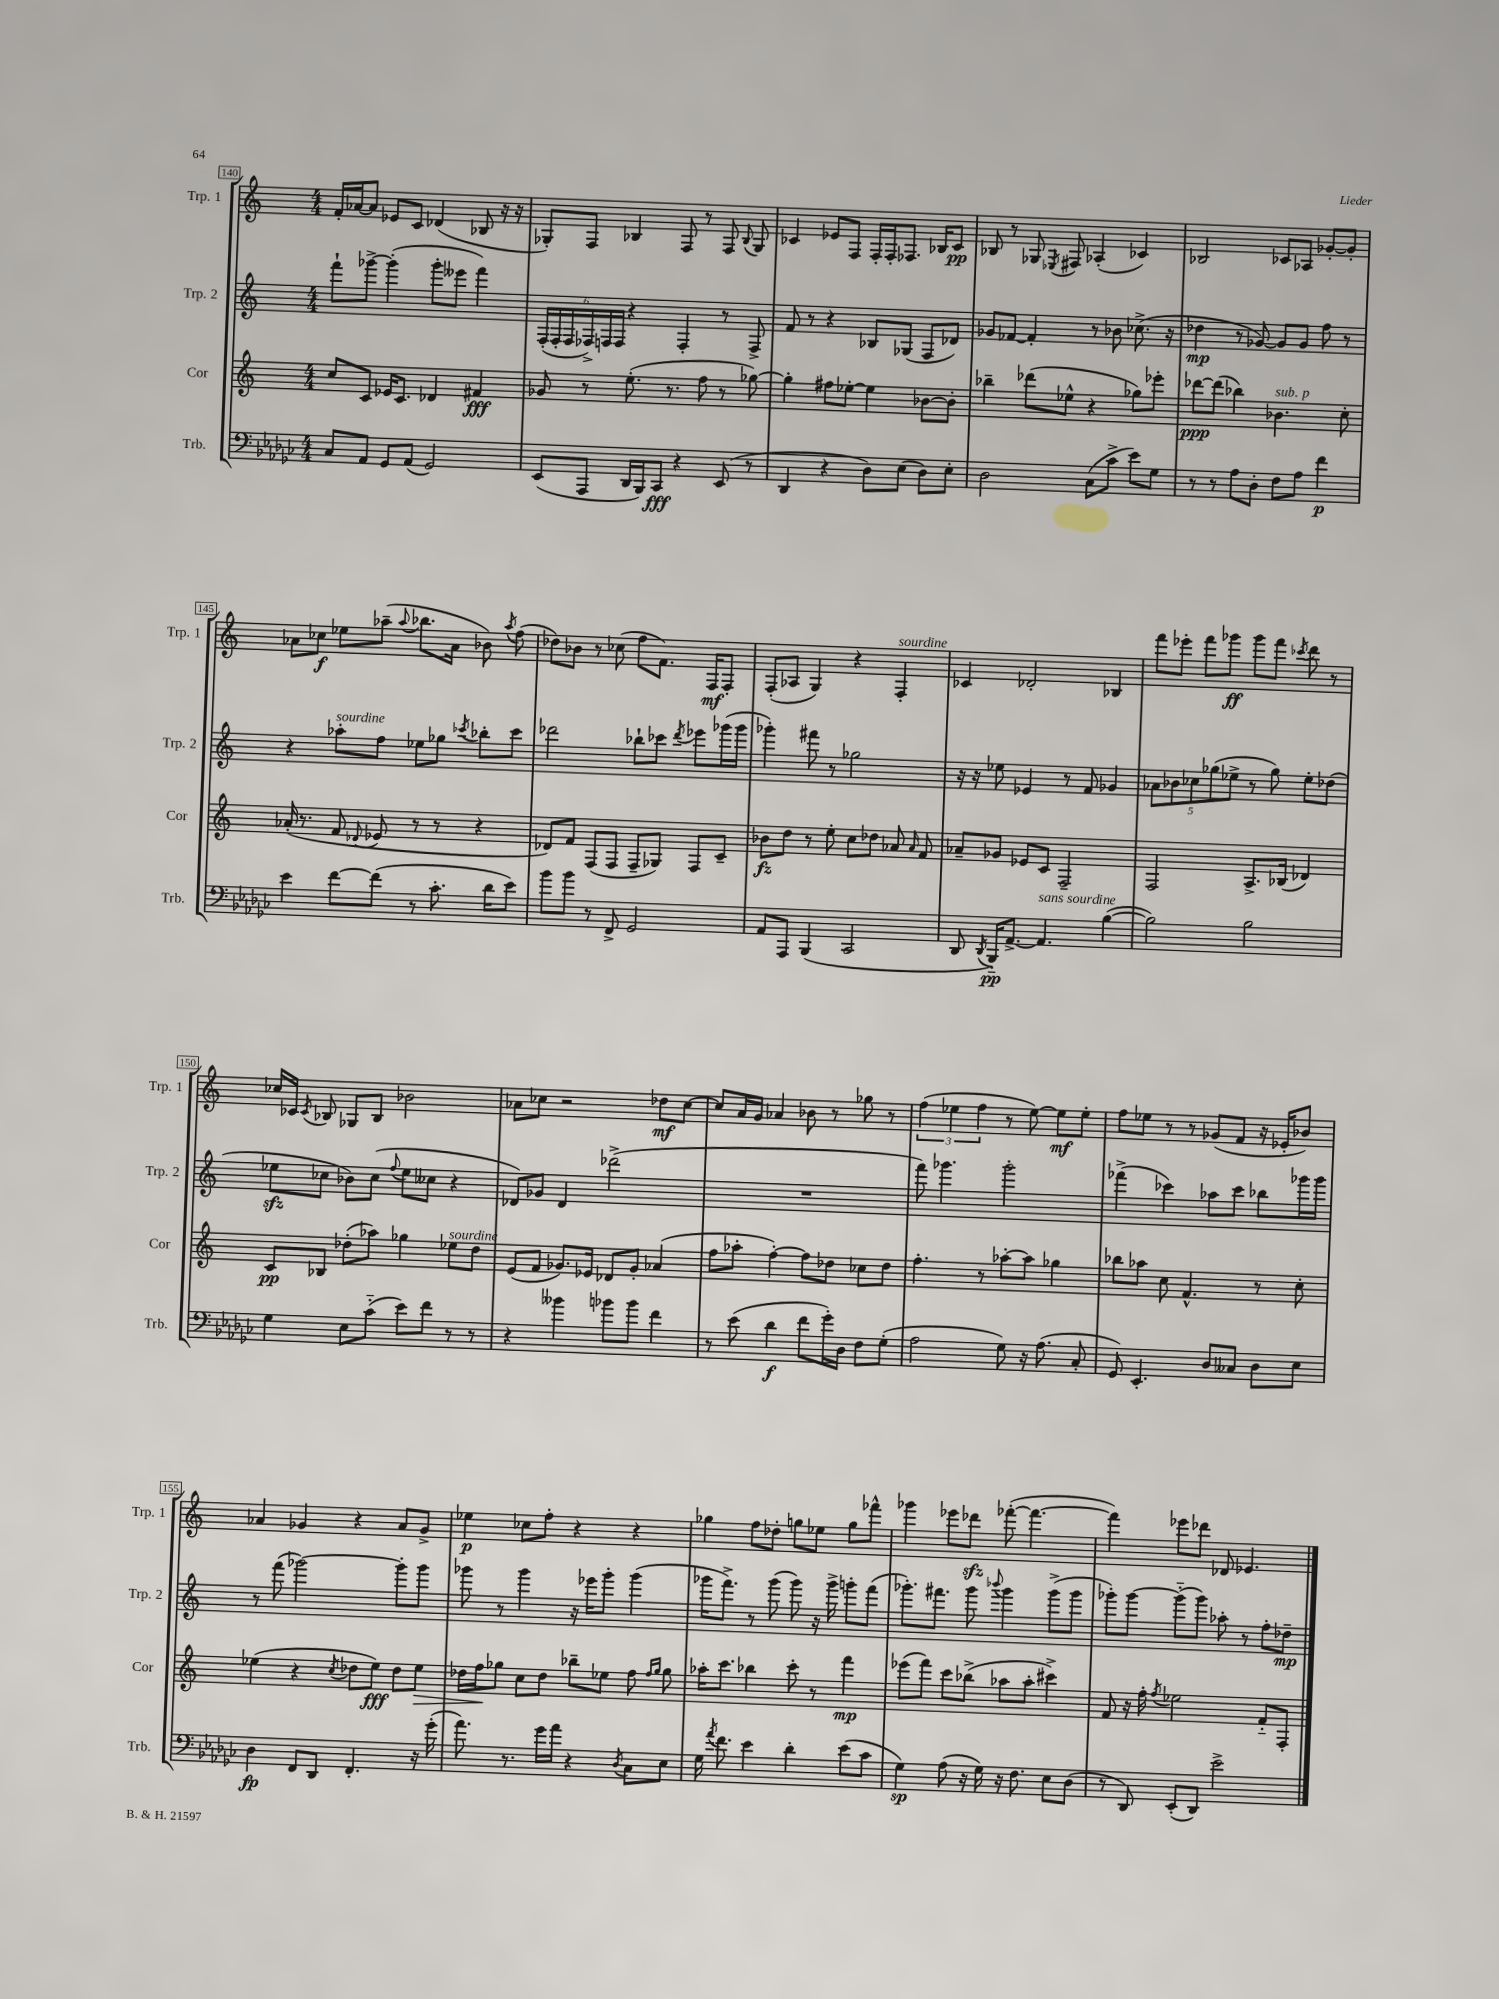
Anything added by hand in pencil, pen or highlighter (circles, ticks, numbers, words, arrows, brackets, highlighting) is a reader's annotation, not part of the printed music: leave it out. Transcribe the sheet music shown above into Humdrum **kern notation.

**kern	**kern	**kern	**kern
*staff4	*staff3	*staff2	*staff1
*clefF4	*clefG2	*clefG2	*clefG2
*k[b-e-a-d-g-c-]	*k[]	*k[]	*k[]
*M4/4	*M4/4	*M4/4	*M4/4
8C-/L	8cc/L	8fff`\L	16f'/LL
.	.	.	[16a-/J
8AA-/J	8c/J	[8ggg-^\J	8a-/]J
8GG-/L	16e-/LK	(4ggg-'\]	8e-/L
.	8.c/J	.	.
(8AA-/J	.	.	8c/J
2GG-/)	4d-/	8ggg-'\L	(4d-/
.	.	8eee--\J	.
.	4f#/	4fff\)	8B-/
.	.	.	16r
.	.	.	16r
=	=	=	=
(8EE-/L	8g-/	(24F'/LL	8G-'/L)
.	.	24F'/	.
.	.	24F/	.
8AAA-/J	8r	24F-^/)	8F/J
.	.	24F/	.
.	.	24F/JJ	.
16DD-/LL	(8.ee'\	4r	4B-/
16BBB-/J)	.	.	.
8CC-/J	.	.	.
.	8.r	.	.
4r	.	4F'/	8F/
.	8ff\	.	8r
(8EE-/	8r	8r	8F/
.	.	.	8qqB-/
8r	[8gg-\)	8F^/	8G-/
=	=	=	=
4DD-/	4gg-'\]	8f/	4c-/
.	.	8r	.
4r	8ff#\L	4r	8e-/L
.	[8ee-'\J	.	8F/J
8D-\L)	4ee-\]	8B-/L	16F'/LL
.	.	.	16F'/J
(8E-\J	.	(8G-/J	8.F-/J
8D-\L)	[8b-\L	8F/L	.
.	.	.	16B-/LK
8E-'\J	8b-'\]J	8d-/J)	8c-/J
=	=	=	=
2D-\	4bb-~\	8g-/L	8B-/
.	.	[8f-/J	8r
.	(8ddd-\L	4f-'/]	8G-/
.	.	.	8qE-/
.	8ee-^^\J	.	8F#/
(8C-\L	4r	8r	(4A-'/
8c-^\J	.	8b-\	.
8e-\L)	8gg-\L)	(8.cc-^\	4c-/)
8G-\J	8eee-'\J	.	.
.	.	16r	.
=	=	=	=
8r	[8ddd-\L	4dd-\	2B-/
8r	(8ddd-\]J	.	.
8A-\L	4bb-\)	8r	.
8D-'\J	.	[8g-/)	.
8F\L	4.b-\	8g-/]L	8c-/L
8A-\J	.	8g-/J	8A-/J
4f\	.	8ff\	[8g-'/L
.	8cc'\	8r	8g-'/]J
=	=	=	=
4e-\	(16a-'/	4r	8a-\L
.	8.r	.	.
.	.	.	8cc-\J
[8f\L	8f/	8aa-'\L	8ee-\L
.	8qqd-/	.	.
(8f\]J	8e-/	8ff\J	(8aa-~\J
.	.	.	8qqaa-/
8r	8r	8ee-\L	8.bb-\L
8.c-'\	8r	8gg-\J	.
.	.	.	16a-\Jk
.	.	8qccc-/	.
.	4r	8bb-'\L	8b-\)
16d-\LK	.	.	.
.	.	.	8qaa-/
8e-\J)	.	8ccc-\J	(8ff\
=	=	=	=
8b-\L	8d-/L)	2ddd-\	8dd-\L)
8b-\J	8f/J	.	8b-\J
8r	(8F/L	.	8r
8FF^/	8F/J	.	(8cc-\
2GG-/	8F~/L	8bb-`\L	8ff\L
.	8G-/J)	8ccc-\J	8.f\J)
.	.	8qddd-/	.
.	8F/L	8eee-\L	.
.	.	.	16F/LK
.	8c~/J	(16ggg-\L	8F'/J
.	.	16ggg-\JJ	.
=	=	=	=
8AA-/L	8b-\L	4ggg-'\)	(8F'/L
8AAA-/J	8dd\J	.	8A-/J
(4BBB-/	8r	8fff#\	4G/)
.	8ee'\	8r	.
2CC-/	8cc\L	2gg-\	4r
.	8dd-\J	.	.
.	8a-/	.	4F'/
.	16qqa-/	.	.
.	8f/	.	.
=	=	=	=
8DD-/	8a-~/L	16r	4c-/
.	.	16r	.
8qDD-/	.	.	.
16BBB-'~/LK)	8g-/J	8ee-\	.
[8.AA-^/J	.	.	.
.	8e-/L	4e-/	2d-'/
4.AA-/]	8c/J	.	.
.	2F~/	8r	.
.	.	8f/	.
([4B-\	.	4g-/	4B-/
=	=	=	=
2B-\])	2F/	10a-\L	8fff\L
.	.	10b-\	.
.	.	.	8eee-'\J
.	.	10cc-\	.
.	.	.	8fff\L
.	.	(10gg-\	.
.	.	.	8ggg-\J
.	.	10ee-^\J	.
2B-\	8.A^/L	8r	8ggg-\L
.	.	8gg-\)	8fff\J
.	(16B-/Jk	.	.
.	.	.	8qccc-/
.	4d-/)	8ee-'\L	8ddd\
.	.	(8dd-\J	8r
=	=	=	=
4G-\	8c/L	8ee-\L	16cc-/LL
.	.	.	16c-/JJ
.	.	.	8qc-/
.	8B-/J	8cc-\J	8B-/
8E-\L	(8dd-'\L	8b-\L)	8G-/L
(8c-'~\J	8aa-\J)	(8cc-\J	8B-/J
.	.	8qqff/	.
8e-\L)	4gg-\	8ee-\L	2b-\
8f\J	.	8cc--\J	.
8r	8ee-\L	4r	.
8r	8dd-\J	.	.
=	=	=	=
4r	(8e/L	8d-/L)	8a-\L
.	8f/J	8g-/J	8cc-\J
4b--\	8.g-/L)	4d-/	2r
.	16e-/Jk	.	.
8b-\L	8d-/L	(2ddd-^\	.
8b-\J	8g-'/J	.	.
4f\	(4a-/	.	8dd-\L
.	.	.	[8cc-\J
=	=	=	=
8r	8ff\L	1r	8cc-/]L
(8e-\	8aa-'\J	.	16a/L
.	.	.	16g/JJ
4d-\	[4ff'\)	.	4a-/
8f\L	8ff\]L	.	8b-\
16g-'\L)	8dd-\J	.	8r
16D-\JJ	.	.	.
8F\L	8cc-\L	.	8gg-\
(8G-'\J	8dd-\J	.	8r
=	=	=	=
2A-\	4.ff'\	8fff\)	(6ff\
.	.	4.ggg-\	.
.	.	.	6ee-\
.	.	.	6ff\
.	8r	.	.
8G-\)	[8aa-'\L	2ggg-'\	8r
16r	8aa-\]J	.	[8ee-\)
(8.A-\	.	.	.
.	4gg-\	.	8ee-\]L
8C-'/	.	.	8ee-'\J
=	=	=	=
8GG-/)	8bb-\L	(4fff-^\	8ff\L
4.EE-'/	8aa-\J	.	8ee-\J
.	8cc\	4ccc-\)	8r
.	4.f^^/	.	8r
8D-/L	.	8aa-\L	(8g-/L
8C--/J	.	8ccc-\J	8f/J
8D-\L	8r	8bb-\L	16r
.	.	.	16e-'/LK
8E-\J	8cc'\	16ggg-\L	8b-/J)
.	.	16ggg-\JJ	.
=	=	=	=
4D-\	(4ee-\	8r	4a-/
.	.	(8fff\	.
8FF/L	4r	[2ggg-\)	4g-/
8DD-/J	.	.	.
.	8qcc/	.	.
4.FF'/	8dd-\L	.	4r
.	8ee-\J)	.	.
.	8dd-\L	8ggg-'\]L	8a-/L
16r	8ee-\J	8ggg-\J	8g-^/J
(16g-'\	.	.	.
=	=	=	=
8.a-\)	16dd-\LL	8ggg-\	4ee-\
.	16ff\J	.	.
.	8gg-\J	8r	.
8.r	.	.	.
.	8cc\L	4ggg-\	8cc-\L
16g-\LL	8dd-\J	.	8ff'\J
16a-\JJ	.	.	.
4r	8bb-~\L	16r	4r
.	.	16eee-\LK	.
.	8ee-\J	8ggg-'\J	.
8qD-/	.	.	.
8C-\L	8ff\	(4ggg-\	4r
.	16qqff/LL	.	.
.	16qqgg-/JJ	.	.
8E-\J	8gg-\	.	.
=	=	=	=
16G-\	16aa-'\LK	16ggg-\LK	4gg-\
8qa-/	.	.	.
8.f\	8.ccc\J	8.fff^\J)	.
4e-\	4bb-\	8r	8ff\L
.	.	(8ggg-\	8dd-'\J
4d-'\	8ccc'\	8ggg-\)	8gg\L
.	8r	16r	8ee-\J
.	.	16ggg-^\	.
(8e-\L	4fff\	8ggg'\L	8gg\L
8c-\J	.	(8fff\J	8fff-^^\J
=	=	=	=
4G-\)	(8eee-\L	8.ggg-'\L)	4ggg-\
.	8fff\J)	.	.
.	.	8.fff#\J	.
(8A-\	8ccc\L	.	8eee-\L
16r	(8bb-^\J	8ggg-\	8ddd-\J
16G-\)	.	.	.
.	.	8qqbbb-/	.
16r	8aa-\L	4ggg-\	([8fff-'\
8.F\	.	.	.
.	8aa-'\J	.	4.fff-\_
8E-\L	4ccc#^\)	(8ggg-^\L	.
(8D-\J	.	8ggg-\J	.
=	=	=	=
8r	8f/	8ggg-'\L)	4fff-\])
8DD-/)	16r	[8ggg-\J	.
.	16ff'\	.	.
.	8qff/	.	.
(8EE-'/L	2ee-\	(8ggg-'~\]L	8eee-\L
8DD-/J)	.	8ggg-\J)	8ddd-\J
2e-^\	.	8aa-'\	8d-/
.	.	8r	4.e-/
.	8f'~/L	8ff'\L	.
.	8F'/J	8dd-~\J	.
==	==	==	==
*-	*-	*-	*-
